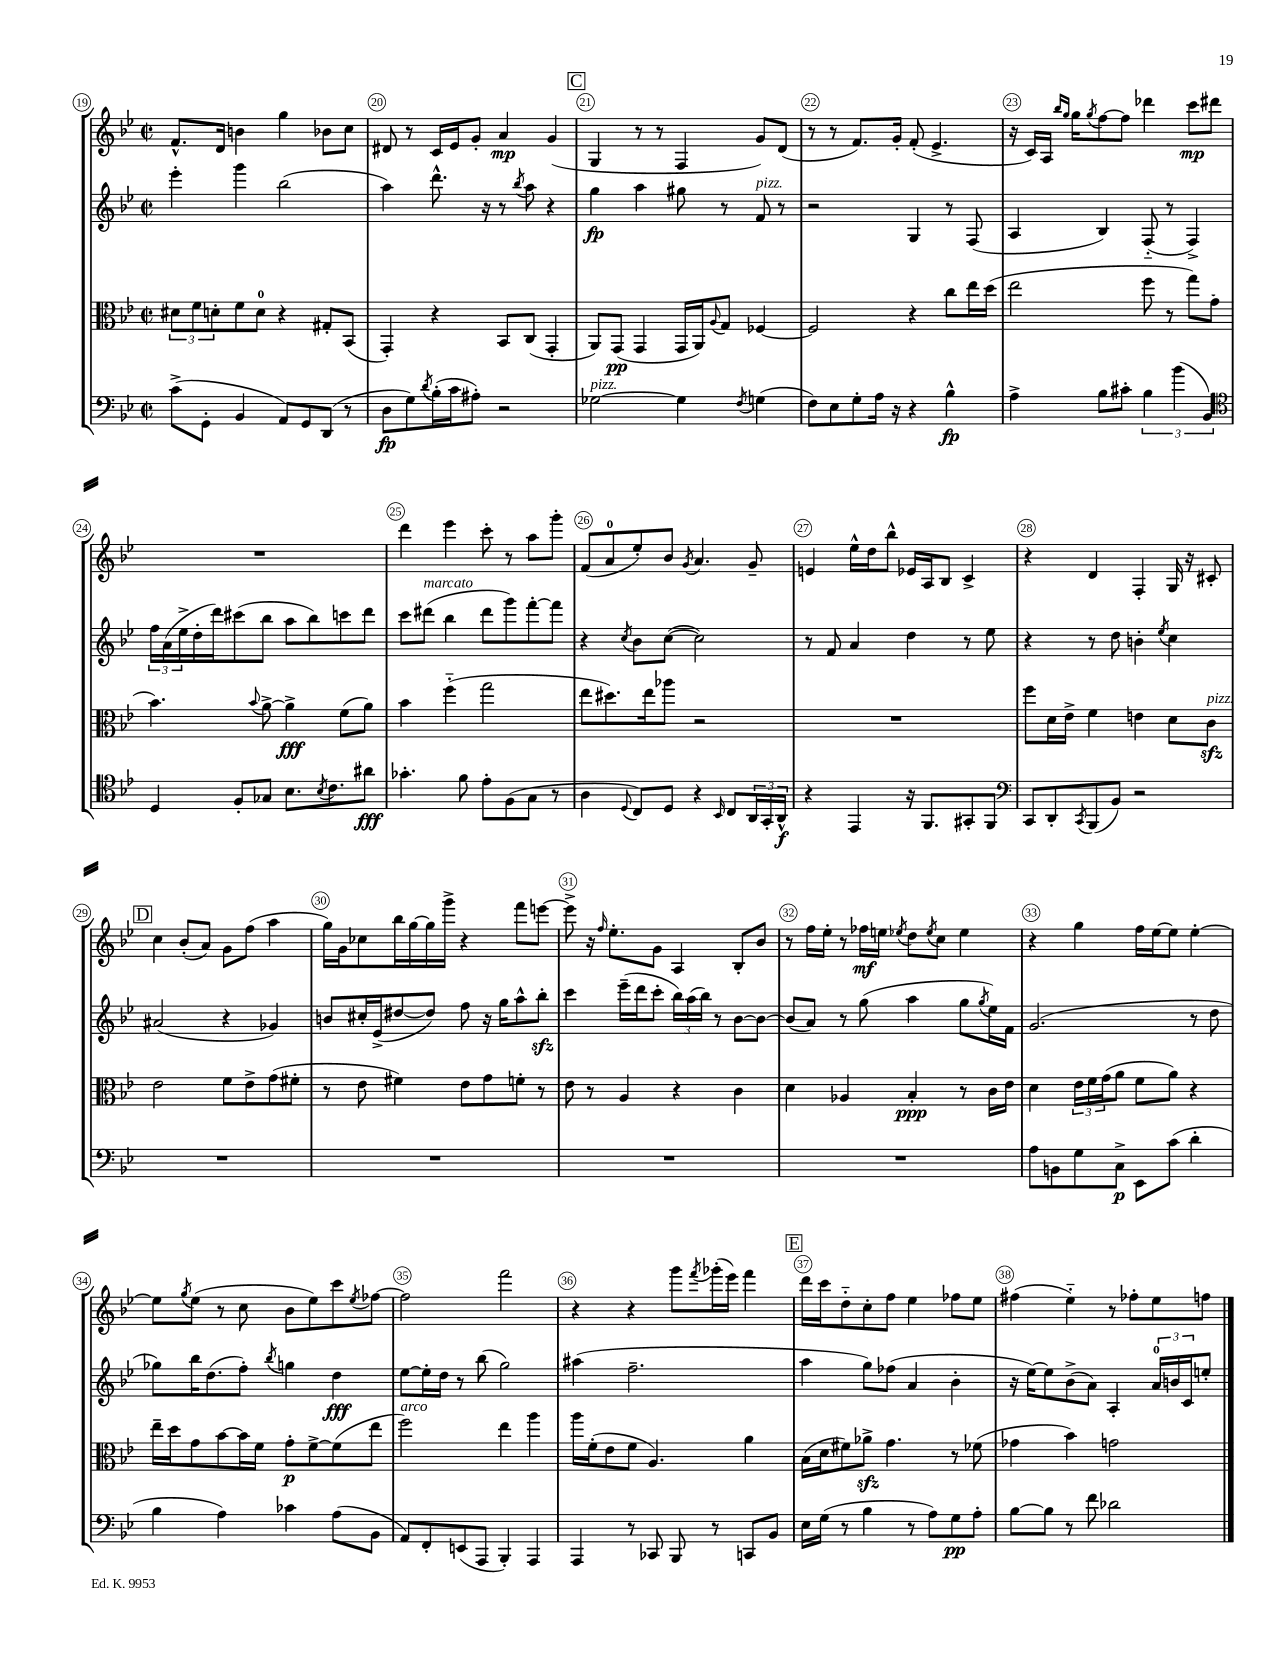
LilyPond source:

<<
\new StaffGroup <<
\new Staff = "s0" {
    \clef treble \key bes \major \defaultTimeSignature \time 2/2
    f'8.-^ d'16 b'4 g''4 bes'8 c''8 |
    dis'8 r8 c'16 ees'16 g'8-. a'4\mp g'4( |
    \mark \markup { \box "C" } g4 r8 r8 f4 g'8) d'8( |
    r8 r8 f'8.) g'16-. f'8-.( ees'4.-> |
    r16 c'16) a16 \grace { bes''16 g''16 } g''16 \acciaccatura { g''8 } f''8~ f''8 des'''4 c'''8\mp dis'''8 |
    R1 |
    d'''4 ees'''4 c'''8-. r8 a''8 g'''8-. |
    f'8( a'8-0 ees''8-.) bes'8 \acciaccatura { g'8 } a'4. g'8-- |
    e'4 ees''16-^ d''16 bes''8-^ ees'16 a16 bes8 c'4-> |
    r4 d'4 f4-. g16 r16 cis'8-. |
    \mark \markup { \box "D" } c''4 bes'8-.( a'8) g'8 f''8( a''4 |
    g''16) g'16 ces''8 bes''16 g''16~ g''16 g'''16-> r4 f'''8 e'''8~ |
    e'''8-> r16 \grace { f''16 } ees''8.-. g'8 a4 bes8-. bes'8 |
    r8 f''16 ees''16-. r8 fes''16\mf e''16 \acciaccatura { ees''8 } d''8 \acciaccatura { ees''8 } c''8 ees''4 |
    r4 g''4 f''16 ees''16~ ees''8 ees''4~-. |
    ees''8 \acciaccatura { g''8 } ees''8( r8 c''8 bes'8 ees''8) c'''8 \acciaccatura { ees''8 } fes''8~ |
    fes''2 f'''2 |
    r4 r4 g'''8 \acciaccatura { f'''8 } ges'''16-.( ees'''16) f'''4 |
    \mark \markup { \box "E" } d'''16 c'''16 d''8-_ c''8-. f''8 ees''4 fes''8 ees''8 |
    fis''4( ees''4-_) r8 fes''8-. ees''8 f''8 \bar "|." |
}
\new Staff = "s1" {
    \clef treble \key bes \major \defaultTimeSignature \time 2/2
    ees'''4-. g'''4 bes''2( |
    a''4) d'''8.-^ r16 r8 \acciaccatura { bes''8 } a''8 r4 |
    \mark \markup { \box "C" } g''4\fp a''4 gis''8 r8 f'8^\markup { \italic "pizz." } r8 |
    r2 g4 r8 f8( |
    a4 bes4) f8-_( r8 f4->) |
    \tuplet 3/2 { f''16 a'16( ees''16-> } d''16-. d'''16) cis'''8( bes''8 a''8 bes''8) c'''8 d'''8 |
    c'''8 dis'''8^\markup { \italic "marcato" }( bes''4 dis'''8 g'''8) f'''8~-. f'''8 |
    r4 \acciaccatura { c''8 } bes'8 c''8~( c''2) |
    r8 f'8 a'4 d''4 r8 ees''8 |
    r4 r8 d''8 b'4-. \acciaccatura { ees''8 } c''4 |
    \mark \markup { \box "D" } ais'2( r4 ges'4) |
    b'8 cis''16-. ees'16->( dis''8~ dis''8) f''8 r16 g''16 a''8-^ bes''8-.\sfz |
    c'''4 ees'''16--( d'''16 c'''8-. \tuplet 3/2 { bes''16) a''16( bes''16) } r8 bes'8~ bes'8~ |
    bes'8( a'8) r8 g''8( a''4 g''8 \acciaccatura { g''8 } ees''16) f'16 |
    g'2.( r8 d''8 |
    ges''8) bes''16 d''8.( f''8-.) \acciaccatura { bes''8 } g''4 d''4\fff |
    ees''8~ ees''16-. d''16 r8 bes''8( g''2) |
    ais''4( f''2.-- |
    \mark \markup { \box "E" } a''4 g''8) fes''8( a'4 bes'4-. |
    r16 ees''16~) ees''8 bes'8->( a'8) a4-. \tuplet 3/2 { a'16-0 b'16 c'16 } e''8-. \bar "|." |
}
\new Staff = "s2" {
    \clef alto \key bes \major \defaultTimeSignature \time 2/2
    \tuplet 3/2 { dis'8 f'8 d'8-. } f'8 d'8-0 r4 gis8-. bes,8( |
    g,4-.) r4 bes,8 c8( g,4-. |
    \mark \markup { \box "C" } a,8) g,8\pp( g,4 g,16 a,16) \appoggiatura { a8 } g8 fes4~ |
    fes2 r4 c''8 ees''16 d''16( |
    ees''2 f''8 r8 g''8) g'8( |
    bes'4.) \appoggiatura { bes'8 } a'8~-> a'4->\fff f'8( a'8) |
    bes'4 f''4-_( g''2 |
    ees''8 dis''8.) ees''16 aes''8 r2 |
    R1 |
    f''8 d'16 ees'16-> f'4 e'4 d'8 c'8\sfz^\markup { \italic "pizz." } |
    \mark \markup { \box "D" } ees'2 f'8 ees'8-> g'8( fis'8-. |
    r8 ees'8 fis'4) ees'8 g'8 f'8-. r8 |
    ees'8 r8 a4 r4 c'4 |
    d'4 aes4 bes4-.\ppp r8 c'16 ees'16 |
    d'4 \tuplet 3/2 { ees'16 f'16 g'16( } a'8 f'8 a'8) r4 |
    ees''16-- d''16 g'8 bes'8~ bes'16 f'16 g'8-.\p f'8~-> f'8( ees''8 |
    f''2^\markup { \italic "arco" }) ees''4 a''4 |
    a''16 f'16-.( ees'8 f'8 a4.) a'4 |
    \mark \markup { \box "E" } bes16( d'16 fis'8) aes'8->\sfz g'4. r8 fes'8( |
    ges'4 bes'4) g'2 \bar "|." |
}
\new Staff = "s3" {
    \clef bass \key bes \major \defaultTimeSignature \time 2/2
    c'8->( g,8-. bes,4 a,8) g,8 d,8( r8 |
    d8\fp g8) \acciaccatura { d'8 } bes16-.( c'16 ais8-.) r2 |
    \mark \markup { \box "C" } ges2~^\markup { \italic "pizz." } ges4 \acciaccatura { f8 } g4( |
    f8) ees8 g8-. a16 r16 r4 bes4-^\fp |
    a4-> bes8 cis'8-. \tuplet 3/2 { bes4 bes'4( bes,4) } |
    \clef tenor d4 f8-. ges8 bes8. \acciaccatura { bes8 } c'8. ais'8\fff |
    ges'4.-. f'8 ees'8-. f8( g8 r8 |
    a4 \appoggiatura { d8 } c8) d8 r4 \grace { bes,16 } c8 \tuplet 3/2 { a,16 g,16-. a,16-^\f } |
    r4 ees,4 r16 f,8. gis,8-. f,8 |
    \clef bass c,8 d,8-. \acciaccatura { c,8 } bes,,8( bes,8) r2 |
    \mark \markup { \box "D" } R1 |
    R1 |
    R1 |
    R1 |
    a8 b,8 g8 c8->\p ees,8 c'8( d'4-. |
    bes4 a4) ces'4 a8( bes,8 |
    a,8) f,8-. e,8( a,,8 bes,,4-.) a,,4 |
    a,,4 r8 ces,8 bes,,8 r8 c,8 bes,8 |
    \mark \markup { \box "E" } ees16 g16( r8 bes4 r8 a8) g8\pp a8-. |
    bes8~ bes8 r8 f'8 des'2 \bar "|." |
}
>>
>>
\layout { \context { \Score currentBarNumber = #19 \override BarNumber.break-visibility = ##(#f #t #t) barNumberVisibility = #all-bar-numbers-visible \override BarNumber.stencil = #(make-stencil-circler 0.1 0.3 ly:text-interface::print) } }
